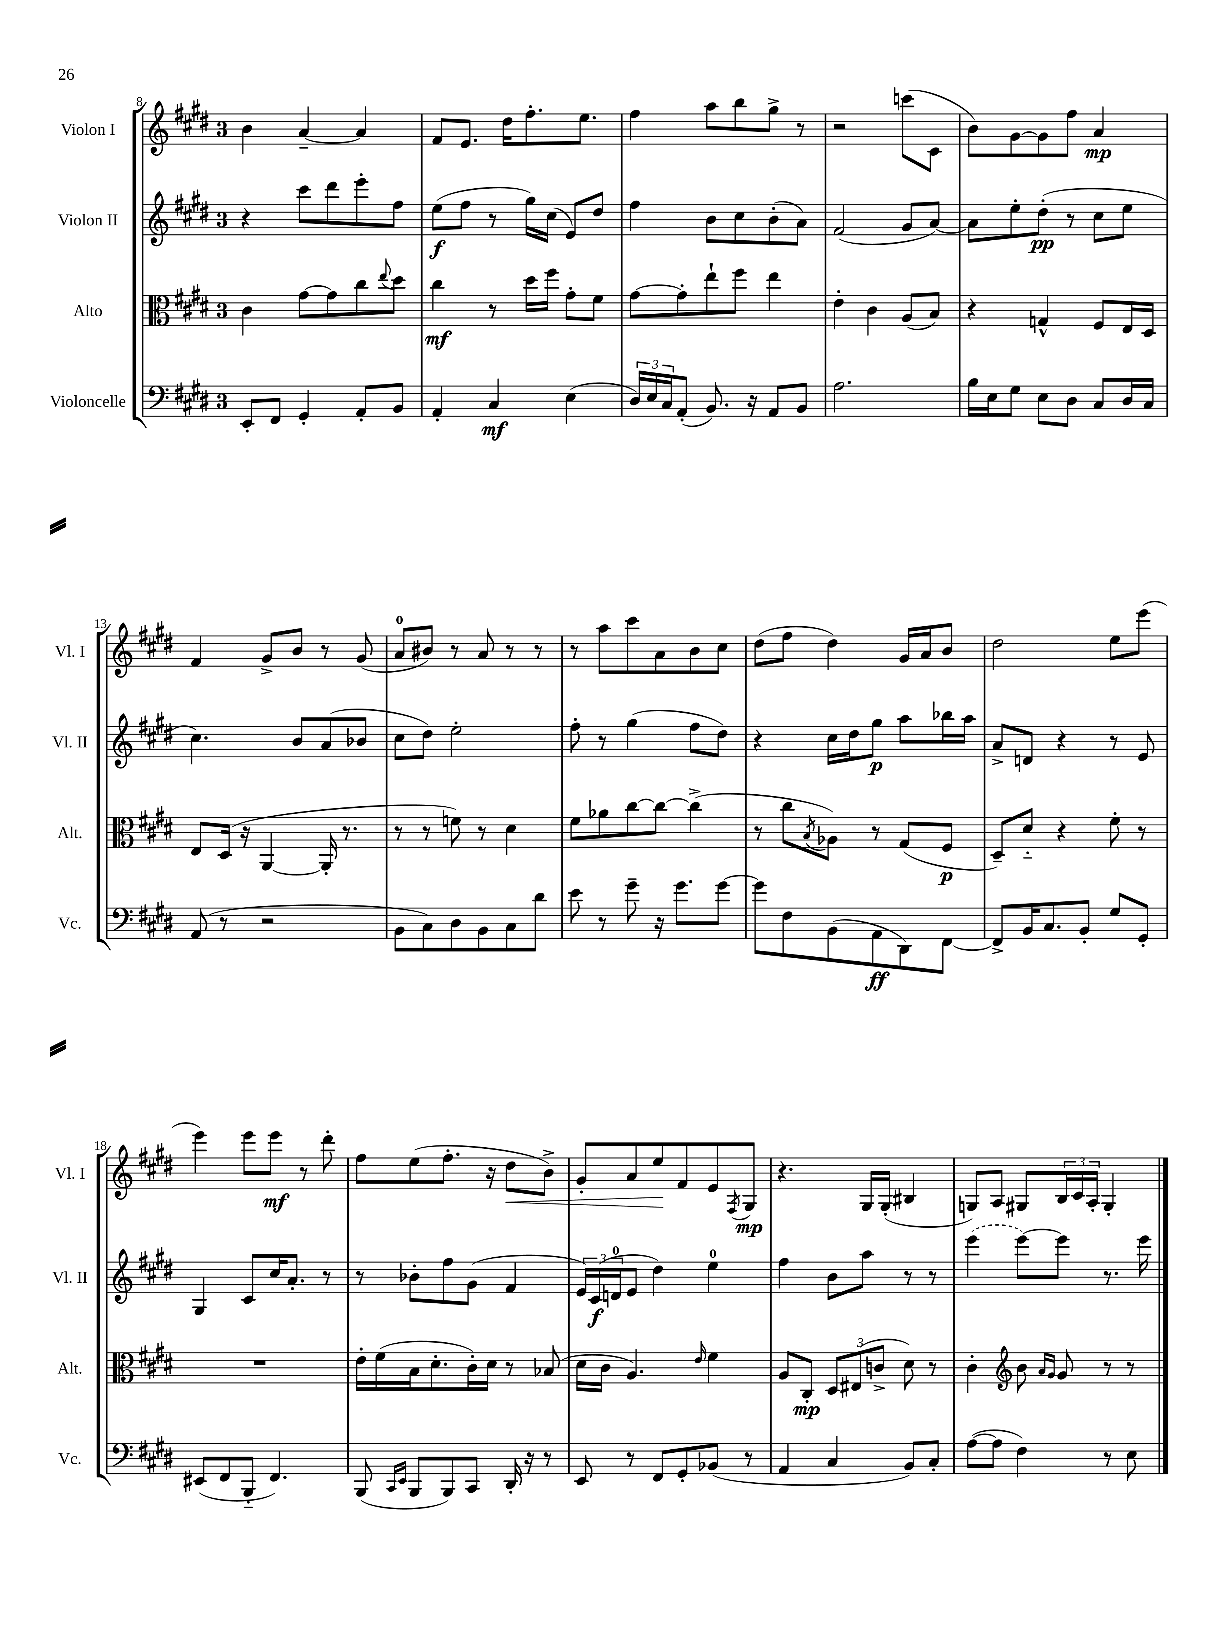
<<
\new StaffGroup <<
\new Staff = "s0" \with { instrumentName = "Violon I" shortInstrumentName = "Vl. I" } {
    \clef treble \key e \major \once \override Staff.TimeSignature.style = #'single-digit \time 3/4
    b'4 a'4~-- a'4 |
    fis'8 e'8. dis''16 fis''8.-. e''8. |
    fis''4 a''8 b''8 gis''8-> r8 |
    r2 c'''8( cis'8 |
    b'8) gis'8~ gis'8 fis''8 a'4\mp |
    fis'4 gis'8-> b'8 r8 gis'8( |
    a'8-0 bis'8) r8 a'8 r8 r8 |
    r8 a''8 cis'''8 a'8 b'8 cis''8 |
    dis''8( fis''8 dis''4) gis'16 a'16 b'8 |
    dis''2 e''8 e'''8( |
    e'''4) e'''8 e'''8\mf r8 dis'''8-. |
    fis''8 e''8( fis''8.-. r16 dis''8\< b'8->) |
    gis'8-. a'8 e''8\! fis'8 e'8 \acciaccatura { fis8 } gis8\mp |
    r4. gis16 gis16-.( bis4 |
    g8) a8 gis8 \tuplet 3/2 { b16 cis'16 a16-. } gis4-. \bar "|." |
}
\new Staff = "s1" \with { instrumentName = "Violon II" shortInstrumentName = "Vl. II" } {
    \clef treble \key e \major \once \override Staff.TimeSignature.style = #'single-digit \time 3/4
    r4 cis'''8 dis'''8 e'''8-. fis''8 |
    e''8\f( fis''8 r8 gis''16) cis''16( e'8) dis''8 |
    fis''4 b'8 cis''8 b'8-.( a'8) |
    fis'2( gis'8 a'8~) |
    a'8 e''8-. dis''8-.\pp( r8 cis''8 e''8 |
    cis''4.) b'8 a'8( bes'8 |
    cis''8 dis''8) e''2-. |
    fis''8-. r8 gis''4( fis''8 dis''8) |
    r4 cis''16 dis''16 gis''8\p a''8 bes''16 a''16 |
    a'8-> d'8 r4 r8 e'8 |
    gis4 cis'8 cis''16 a'8.-. r8 |
    r8 bes'8-. fis''8 gis'8( fis'4 |
    \tuplet 3/2 { e'16) cis'16\f( d'16-0 } e'8 dis''4) e''4-0 |
    fis''4 b'8 a''8 r8 r8 |
    \once \slurDashed e'''4( e'''8~) e'''8 r8. e'''16 \bar "|." |
}
\new Staff = "s2" \with { instrumentName = "Alto" shortInstrumentName = "Alt." } {
    \clef alto \key e \major \once \override Staff.TimeSignature.style = #'single-digit \time 3/4
    cis'4 gis'8~ gis'8 cis''8 \appoggiatura { e''8 } dis''8 |
    cis''4\mf r8 dis''16 fis''16 gis'8-. fis'8 |
    gis'8~ gis'8-. e''8-! fis''8 e''4 |
    e'4-. cis'4 a8( b8) |
    r4 g4-^ fis8 e16 dis16 |
    e8 dis16( r16 a,4~ a,16-. r8. |
    r8 r8 f'8) r8 dis'4 |
    fis'8 aes'8 cis''8~ cis''8~ cis''4->( |
    r8 cis''8 \acciaccatura { b8 } aes8) r8 gis8( fis8\p |
    dis8--) dis'8-_ r4 fis'8-. r8 |
    R2. |
    e'16-. fis'16( b16 dis'8.-. cis'16-.) dis'16 r8 bes8( |
    dis'16 cis'16 a4.) \grace { e'16 } fis'4 |
    a8 cis8-.\mp \tuplet 3/2 { dis8 eis8( c'8-> } dis'8) r8 |
    cis'4-. \clef treble b'8 \grace { a'16 gis'16 } gis'8 r8 r8 \bar "|." |
}
\new Staff = "s3" \with { instrumentName = "Violoncelle" shortInstrumentName = "Vc." } {
    \clef bass \key e \major \once \override Staff.TimeSignature.style = #'single-digit \time 3/4
    e,8-. fis,8 gis,4-. a,8-. b,8 |
    a,4-. cis4\mf e4( |
    \tuplet 3/2 { dis16) e16 cis16 } a,8-.( b,8.) r16 a,8 b,8 |
    a2. |
    b16 e16 gis8 e8 dis8 cis8 dis16 cis16 |
    a,8( r8 r2 |
    b,8 cis8) dis8 b,8 cis8 dis'8 |
    e'8 r8 gis'8-- r16 gis'8. gis'8~ |
    gis'8 fis8 b,8( a,8\ff dis,8) fis,8~ |
    fis,8-> b,16 cis8. b,8-. gis8 gis,8-. |
    eis,8( fis,8 b,,8-_ fis,4.) |
    b,,8( \grace { cis,16 e,16 } b,,8 b,,8) cis,8 dis,16-. r16 r8 |
    e,8 r8 fis,8 gis,8-. bes,8( r8 |
    a,4 cis4 b,8) cis8-. |
    a8~( a8 fis4) r8 e8 \bar "|." |
}
>>
>>
\layout { \context { \Score currentBarNumber = #8 } }
